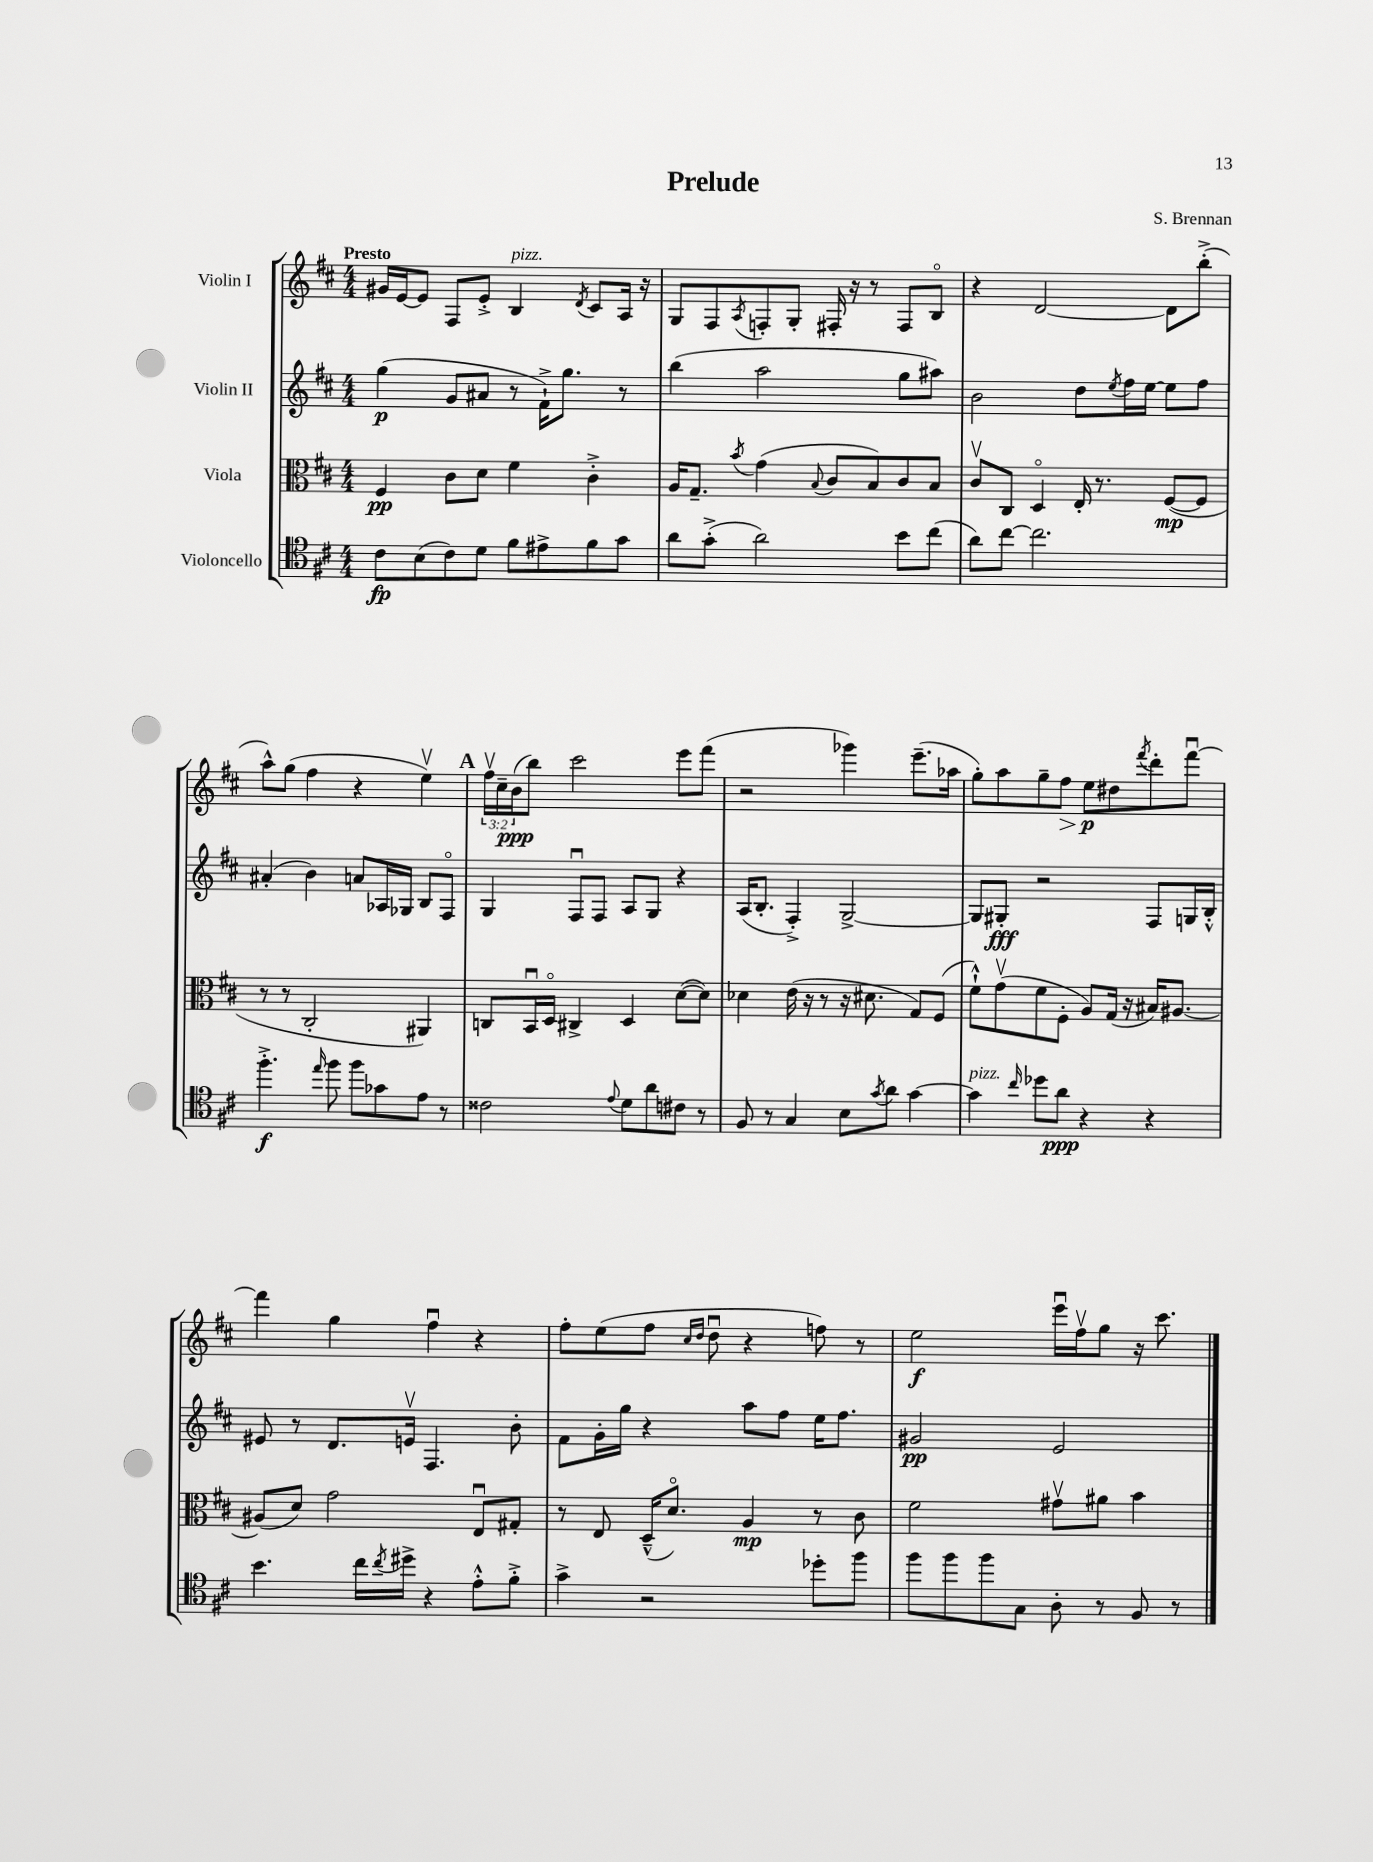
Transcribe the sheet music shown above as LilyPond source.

\header { title = "Prelude" composer = "S. Brennan" }
<<
\new StaffGroup <<
\new Staff = "s0" \with { instrumentName = "Violin I" } {
    \clef treble \key d \major \numericTimeSignature \time 4/4 \override Staff.TupletNumber.text = #tuplet-number::calc-fraction-text \tempo "Presto"
    gis'16 e'16~ e'8 fis8 e'8-.-> b4^\markup { \italic "pizz." } \acciaccatura { d'8 } cis'8 a16 r16 |
    g8 fis8 \acciaccatura { a8 } f8-. g8-. fis16-. r16 r8 fis8 b8\flageolet |
    r4 d'2~ d'8 b''8-.->( |
    a''8-^) g''8( fis''4 r4 e''4\upbow) |
    \mark \markup { \bold "A" } \tuplet 3/2 { fis''16\upbow cis''16-- b'16\ppp( } b''8) cis'''2 e'''8 fis'''8( |
    r2 ges'''4) e'''8.--( aes''16 |
    g''8-.) a''8 g''8-- fis''8\> e''8\p\! dis''8 \acciaccatura { fis'''8 } d'''8-. fis'''8~\downbow |
    fis'''4 g''4 fis''4\downbow r4 |
    fis''8-. e''8( fis''8 \grace { cis''16 d''16 } d''8\downbow r4 f''8) r8 |
    e''2\f e'''16\downbow fis''16\upbow g''8 r16 cis'''8. \bar "|." |
}
\new Staff = "s1" \with { instrumentName = "Violin II" } {
    \clef treble \key d \major \numericTimeSignature \time 4/4
    g''4\p( g'8 ais'8 r8 fis'16-!->) g''8. r8 |
    b''4( a''2 g''8 ais''8) |
    b'2 d''8 \acciaccatura { e''8 } fis''16 e''16~ e''8 fis''8 |
    ais'4-.( b'4) a'8 aes16 ges16 b8 fis8\flageolet |
    \mark \markup { \bold "A" } g4 fis8\downbow fis8 a8 g8 r4 |
    a16( b8.-. fis4-.->) g2~-> |
    g8 gis8-.\fff r2 fis8 g16 b16-.-^ |
    eis'8 r8 d'8. e'16\upbow fis4. b'8-. |
    fis'8 g'16-. g''16 r4 a''8 fis''8 e''16 fis''8. |
    gis'2\pp e'2 \bar "|." |
}
\new Staff = "s2" \with { instrumentName = "Viola" } {
    \clef alto \key d \major \numericTimeSignature \time 4/4
    fis4\pp cis'8 d'8 fis'4 cis'4-.-> |
    a16 g8.-- \acciaccatura { b'8 } g'4( \appoggiatura { b8 } cis'8 b8) cis'8 b8 |
    cis'8\upbow cis8 d4\flageolet e16-. r8. fis8~\mp( fis8 |
    r8 r8 cis2-. ais,4) |
    \mark \markup { \bold "A" } c8 b,16\downbow d16\flageolet cis4-> d4 d'8~( d'8) |
    des'4 e'16( r16 r8 r16 dis'8. g8) fis8( |
    fis'8-!-^) g'8\upbow( fis'8 fis8-. a8) g16( r16 bis16) ais8.~ |
    ais8( d'8) g'2 e8\downbow gis8-. |
    r8 e8 d16---^( d'8.\flageolet) a4\mp r8 cis'8 |
    fis'2 gis'8\upbow ais'8 b'4 \bar "|." |
}
\new Staff = "s3" \with { instrumentName = "Violoncello" } {
    \clef tenor \key d \major \numericTimeSignature \time 4/4
    cis'8\fp b8( cis'8) d'8 fis'8 eis'8-> fis'8 g'8 |
    a'8 g'8-.->( a'2) b'8 cis''8( |
    a'8) cis''8~ cis''2. |
    fis''4.-.->\f \grace { e''16 } fis''8 fis''8 ges'8 e'8 r8 |
    \mark \markup { \bold "A" } cisis'2 \appoggiatura { e'8 } d'8 a'8 cis'8 r8 |
    fis8 r8 g4 b8 \acciaccatura { g'8 } a'8 g'4~ |
    g'4^\markup { \italic "pizz." } \grace { cis''16 } des''8 a'8\ppp r4 r4 |
    b'4. cis''16 \acciaccatura { cis''8 } dis''16-> r4 e'8-.-^ fis'8-.-> |
    g'4-> r2 des''8-. fis''8 |
    fis''8 fis''8 fis''8 g8 a8-. r8 fis8 r8 \bar "|." |
}
>>
>>
\layout { \context { \Score \remove "Bar_number_engraver" } }
